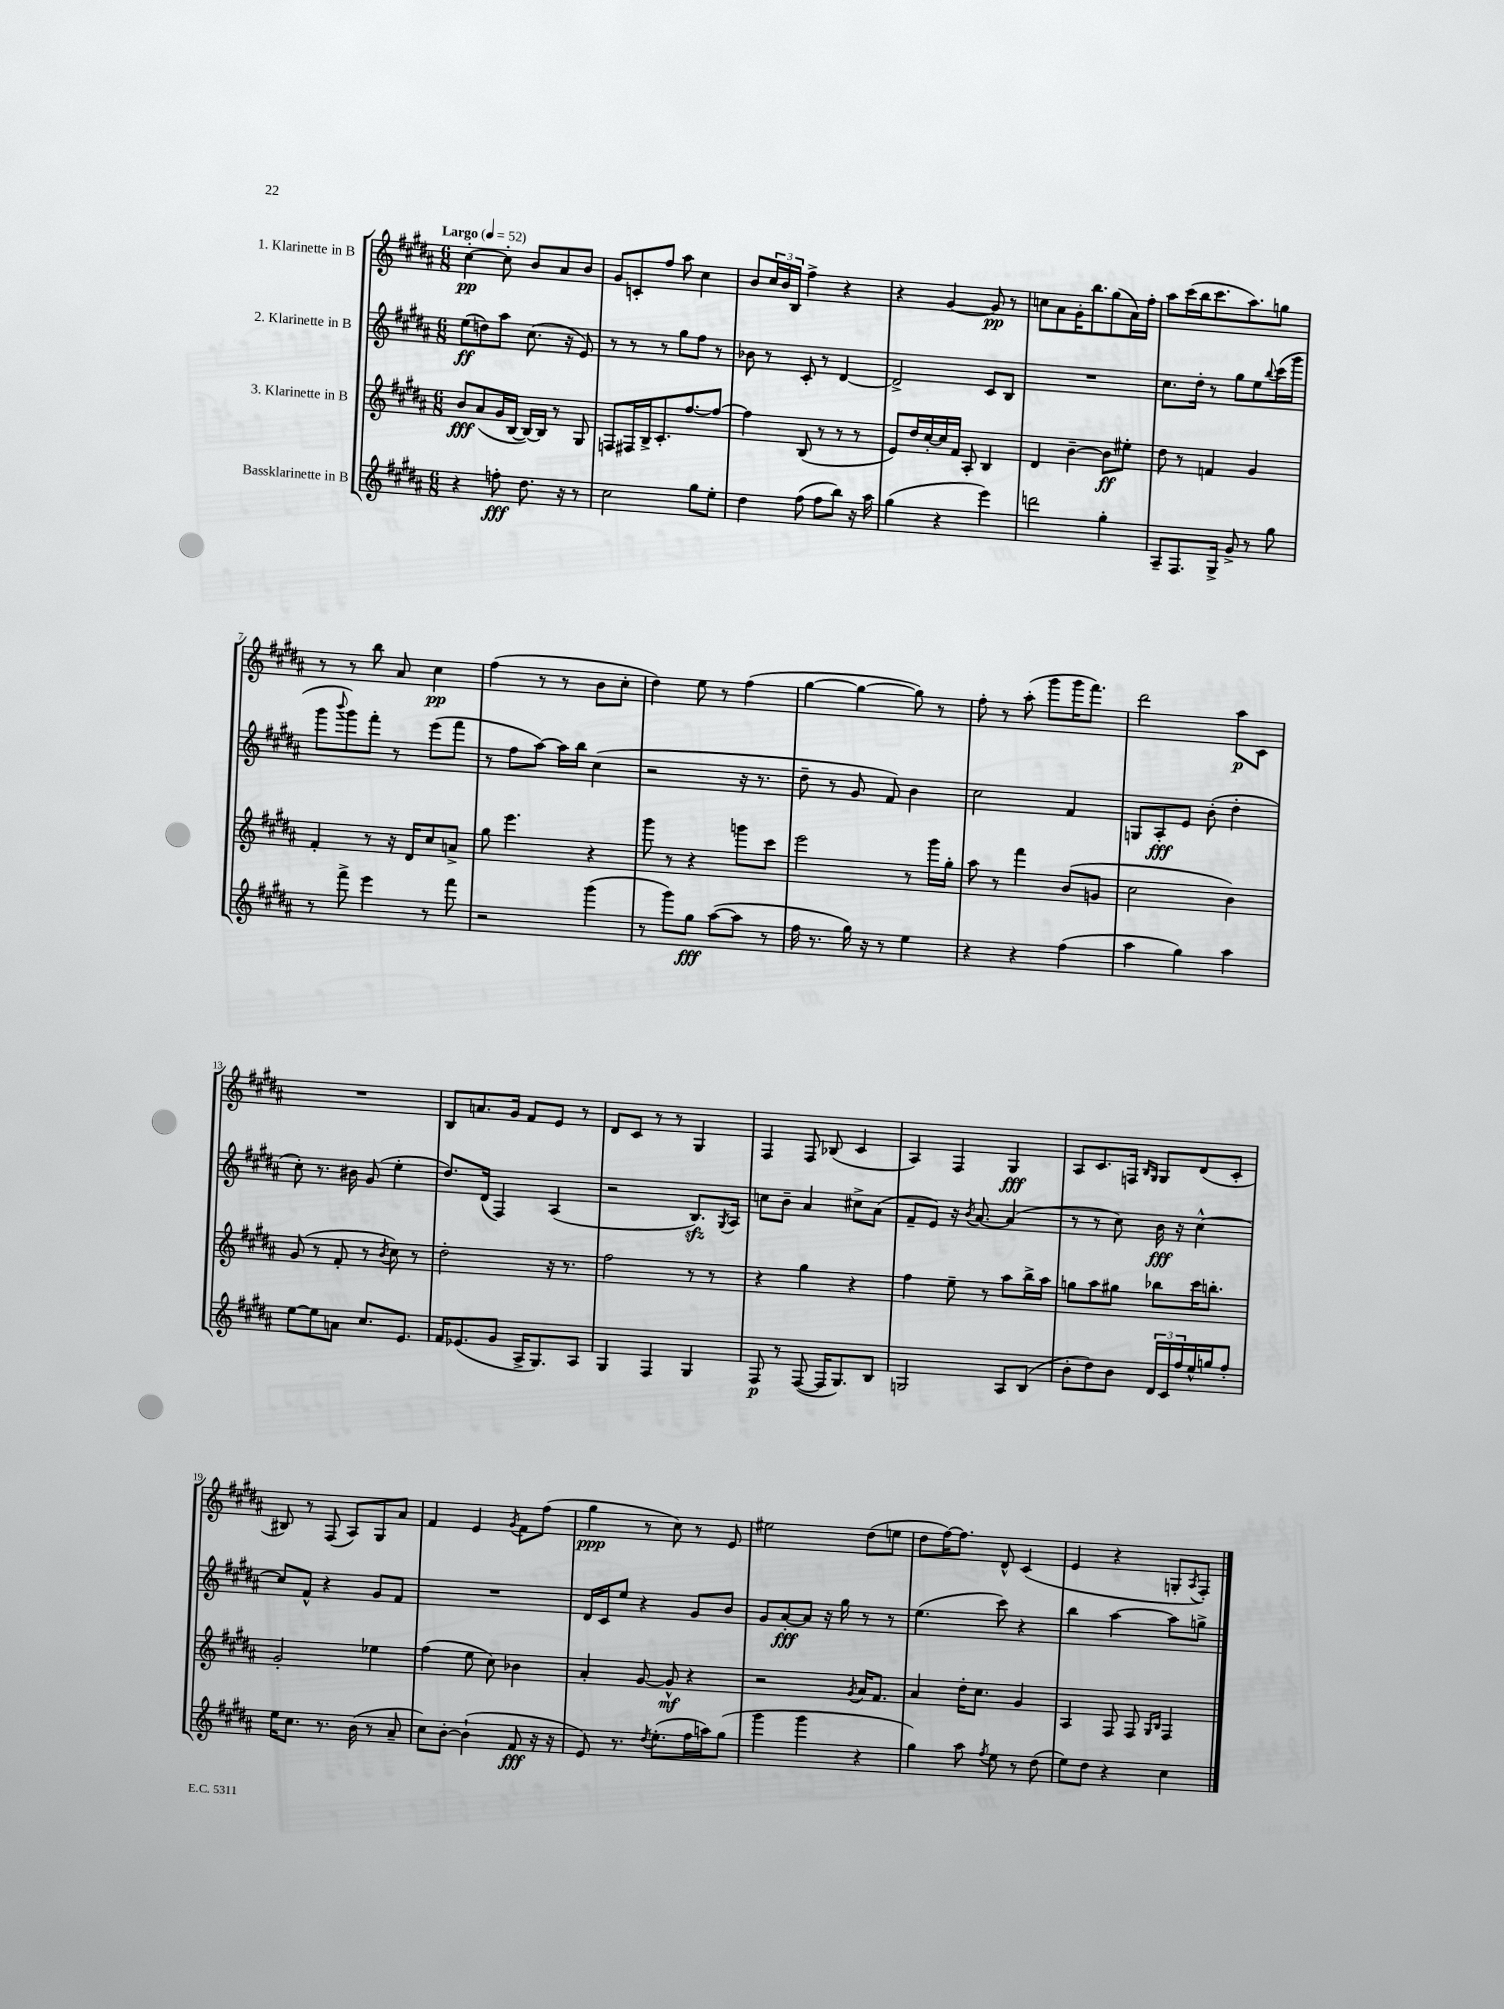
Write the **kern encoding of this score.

**kern	**dynam	**kern	**dynam	**kern	**dynam	**kern	**dynam
*part4	*part4	*part3	*part3	*part2	*part2	*part1	*part1
*staff4	*staff4	*staff3	*staff3	*staff2	*staff2	*staff1	*staff1
*I"Bassklarinette in B	*	*I"3. Klarinette in B	*	*I"2. Klarinette in B	*	*I"1. Klarinette in B	*
*clefG2	*	*clefG2	*	*clefG2	*	*clefG2	*
*k[f#c#g#d#a#]	*	*k[f#c#g#d#a#]	*	*k[f#c#g#d#a#]	*	*k[f#c#g#d#a#]	*
*M6/8	*	*M6/8	*	*M6/8	*	*M6/8	*
*MM52	*	*MM52	*	*MM52	*	*MM52	*
=1	=1	=1	=1	=1	=1	=1	=1
!	!	!	!	!	!	!LO:TX:a:B:t=Largo	!
4r	.	8b/L	fff	(8ee\L	ff	[4cc#'\	pp
.	.	(8a#/	.	8ddn\)	.	.	.
8ffn'\	fff	16g#/L	.	8aa#\J	.	8cc#'\]	.
.	.	[16B/JJ	.	.	.	.	.
8.dd#\	.	16B/LL_)	.	(8.cc#\	.	8b/L	.
.	.	16B/JJ]	.	.	.	.	.
.	.	8r	.	.	.	8a#/	.
16r	.	.	.	16r	.	.	.
8r	.	8G#/	.	8e/)	.	8b/J	.
=2	=2	=2	=2	=2	=2	=2	=2
2cc#\	.	8Fn/L	.	8r	.	8g#/L	.
.	.	16F#X/L	.	8r	.	8cn'/	.
.	.	16B^/J	.	.	.	.	.
.	.	8.c#'/	.	8r	.	8ff#/J	.
.	.	.	.	8gg#\L	.	8aa#\	.
.	.	[8.ff#/	.	.	.	.	.
8gg#\L	.	.	.	8ff#\J	.	4cc#\	.
8ee'\J	.	8ff#/J_	.	8r	.	.	.
=3	=3	=3	=3	=3	=3	=3	=3
4dd#\	.	4ff#\]	.	8b-X\	.	8b/L	.
.	.	.	.	8r	.	24cc#/L	.
.	.	.	.	.	.	24b/	.
.	.	.	.	.	.	24B/JJ	.
(8ff#\	.	(8B/	.	8c#'/	.	4ff#^\	.
8ff#\L	.	8r	.	8r	.	.	.
8bb\J)	.	8r	.	[4d#/	.	4r	.
16r	.	8r	.	.	.	.	.
16aa#\	.	.	.	.	.	.	.
=4	=4	=4	=4	=4	=4	=4	=4
(4gg#\	.	8e/L)	.	2d#^/]	.	4r	.
.	.	16dd#/L	.	.	.	.	.
.	.	[16cc#'/	.	.	.	.	.
4r	.	16cc#/]	.	.	.	[4g#/	.
.	.	16f#/JJ	.	.	.	.	.
.	.	8A#'/	.	.	.	.	.
4eee\)	.	4B/	.	8c#/L	.	8g#/]	pp
.	.	.	.	8B/J	.	8r	.
=5	=5	=5	=5	=5	=5	=5	=5
2dddn\	.	4d#/	.	2.r	.	8ccn\L	.
.	.	.	.	.	.	8a#\	.
.	.	[4b~\	.	.	.	16g#'\K	.
.	.	.	.	.	.	8.bb\	.
4gg#'\	.	8b\L]	ff	.	.	(8gg#\	.
.	.	8ee#X'\J	.	.	.	16a#\L)	.
.	.	.	.	.	.	16ff#'\JJ	.
=6	=6	=6	=6	=6	=6	=6	=6
8A#~/L	.	8dd#\	.	8.cc#\L	.	8aa#\L	.
8.F#/	.	8r	.	.	.	(16ccc#\L	.
.	.	.	.	16dd#'\Jk	.	16bb\J	.
.	.	4fn/	.	8r	.	8.ccc#\	.
16G#^/Jk	.	.	.	.	.	.	.
8g#^/	.	.	.	8gg#\L	.	.	.
.	.	.	.	.	.	8.aa#\)	.
8r	.	4g#/	.	8ee\	.	.	.
.	.	.	.	8qqbb/	.	.	.
8gg#\	.	.	.	(16ccc#\L	.	8ggn\J	.
.	.	.	.	16ggg#\JJ	.	.	.
!!LO:LB:g=z
=7	=7	=7	=7	=7	=7	=7	=7
8r	.	4f#'/	.	8ggg#\L	.	8r	.
.	.	.	.	8qqbbb/	.	.	.
8fff#^\	.	.	.	8ggg#\)	.	8r	.
4eee\	.	8r	.	8fff#'\J	.	8bb\	.
.	.	16r	.	8r	.	8a#/	.
.	.	16d#/KL	.	.	.	.	.
8r	.	8cc#/	.	(8eee\L	.	4cc#\	pp
8fff#\	.	8an^/J	.	8fff#\J	.	.	.
=8	=8	=8	=8	=8	=8	=8	=8
2r	.	8gg#\	.	8r	.	(4ff#\	.
.	.	4.eee\	.	8ff#\L	.	.	.
.	.	.	.	[8aa#\J)	.	8r	.
.	.	.	.	16aa#\LL]	.	8r	.
.	.	.	.	16bb\JJ	.	.	.
(4ggg#\	.	4r	.	(4cc#\	.	8b\L	.
.	.	.	.	.	.	8cc#'\J	.
=9	=9	=9	=9	=9	=9	=9	=9
8r	.	8ggg#\	.	2r	.	4dd#\)	.
8ggg#\L)	.	8r	.	.	.	.	.
8gg#\J	fff	4r	.	.	.	8ee\	.
([8aa#\L	.	.	.	.	.	8r	.
8aa#\J]	.	8gggn\L	.	16r	.	(4ff#\	.
.	.	.	.	8.r	.	.	.
8r	.	8ccc#\J	.	.	.	.	.
=10	=10	=10	=10	=10	=10	=10	=10
16ff#\	.	2eee\	.	8dd#~\	.	[4gg#\	.
8.r	.	.	.	.	.	.	.
.	.	.	.	8r	.	.	.
16gg#\)	.	.	.	8g#/	.	4gg#\_	.
16r	.	.	.	.	.	.	.
8r	.	.	.	8f#/)	.	.	.
4ee\	.	8r	.	4b\	.	8gg#\])	.
.	.	16ggg#\LL	.	.	.	8r	.
.	.	16gg#'\JJ	.	.	.	.	.
=11	=11	=11	=11	=11	=11	=11	=11
4r	.	8aa#\	.	2cc#\	.	8ff#'\	.
.	.	8r	.	.	.	8r	.
4r	.	4fff#\	.	.	.	(8aa#'\	.
.	.	.	.	.	.	8ggg#\L	.
(4ff#\	.	(8b/L	.	4f#/	.	16ggg#\K	.
.	.	.	.	.	.	8.fff#\J)	.
.	.	8gn/J	.	.	.	.	.
=12	=12	=12	=12	=12	=12	=12	=12
4aa#\	.	2cc#\	.	8Gn/L	.	2ddd#\	.
.	.	.	.	8A#'/	fff	.	.
4gg#\)	.	.	.	8e/J	.	.	.
.	.	.	.	(8b'\	.	.	.
4aa#\	.	4b\)	.	4dd#'\	.	8aa#\L	p
.	.	.	.	.	.	8c#\J	.
!!LO:LB:g=z
=13	=13	=13	=13	=13	=13	=13	=13
[8ee\L	.	(8g#/	.	8cc#'\)	.	2.r	.
8ee\]	.	8r	.	8.r	.	.	.
8an\J	.	8f#'/	.	.	.	.	.
.	.	.	.	16b#X\	.	.	.
8.cc#/L	.	8r	.	(8g#/	.	.	.
.	.	8qb/	.	.	.	.	.
.	.	8cc#\)	.	4ee'\	.	.	.
8.e/J	.	.	.	.	.	.	.
.	.	8r	.	.	.	.	.
=14	=14	=14	=14	=14	=14	=14	=14
16f#/KL	.	2dd#'\	.	8.dd#/L)	.	8B/L	.
(8.e-X/	.	.	.	.	.	.	.
.	.	.	.	.	.	8.an/	.
.	.	.	.	(16d#/Jk	.	.	.
8g#/J	.	.	.	4F#/)	.	.	.
.	.	.	.	.	.	16g#/Jk	.
16A#^/KL	.	.	.	.	.	8f#/L	.
8.G#/)	.	.	.	.	.	.	.
.	.	16r	.	(4A#/	.	8e/J	.
.	.	8.r	.	.	.	.	.
8A#/J	.	.	.	.	.	8r	.
=15	=15	=15	=15	=15	=15	=15	=15
4G#/	.	2ff#\	.	2r	.	8d#/L	.
.	.	.	.	.	.	8c#/J	.
4F#/	.	.	.	.	.	8r	.
.	.	.	.	.	.	8r	.
4G#/	.	8r	.	8.Bzz/L)	.	4G#/	.
.	.	8r	.	.	.	.	.
.	.	.	.	8qG#/	.	.	.
.	.	.	.	16A#/Jk	.	.	.
=16	=16	=16	=16	=16	=16	=16	=16
8F#/	p	4r	.	8ccn\L	.	4F#/	.
8r	.	.	.	8b~\J	.	.	.
([8F#/	.	4gg#\	.	4a#/	.	8F#/	.
16F#/KL]	.	.	.	.	.	(8B-X/	.
8.G#/)	.	.	.	.	.	.	.
.	.	4r	.	8cc#X^\L	.	4c#/	.
8B/J	.	.	.	(8a#\J	.	.	.
=17	=17	=17	=17	=17	=17	=17	=17
2Gn/	.	4ff#\	.	8f#~/L	.	4A#/)	.
.	.	.	.	8e/J)	.	.	.
.	.	8ee~\	.	16r	.	4F#/	.
.	.	.	.	8qb/	.	.	.
.	.	.	.	[8.a#/	.	.	.
.	.	8r	.	.	.	.	.
8A#/L	.	8aa#\L	.	(4a#/]	.	4G#/	fff
(8B/J	.	16bb^\L	.	.	.	.	.
.	.	16aa#\JJ	.	.	.	.	.
=18	=18	=18	=18	=18	=18	=18	=18
8b'\L	.	8ggn\L	.	8r	.	8A#/L	.
8dd#\)	.	8aa#\	.	8r	.	8.c#/	.
8b\J	.	8gg#X\J	.	8cc#\)	.	.	.
.	.	.	.	.	.	16Fn/Jk	.
.	.	.	.	.	.	16qqB/LL	.
.	.	.	.	.	.	16qqG#/JJ	.
24d#/LL	.	8bb-X\L	.	16b\	fff	8G#/L	.
24c#/	.	.	.	.	.	.	.
.	.	.	.	16r	.	.	.
24ff#/	.	.	.	.	.	.	.
16ee^^/	.	16ccc#\K	.	[4cc#^^\	.	(8d#/	.
16ggn/J	.	8.bbn'\J	.	.	.	.	.
8ff#'/J	.	.	.	.	.	8c#'/J	.
!!LO:LB:g=z
=19	=19	=19	=19	=19	=19	=19	=19
16ee\KL	.	2g#'/	.	8cc#/L]	.	8B#X/)	.
8.cc#\J	.	.	.	.	.	.	.
.	.	.	.	8f#^^/J	.	8r	.
8.r	.	.	.	4r	.	(8F#/	.
.	.	.	.	.	.	8A#/L)	.
(16b\	.	.	.	.	.	.	.
8r	.	4ee-X\	.	8g#/L	.	8G#/	.
8a#~/	.	.	.	8f#/J	.	8a#/J	.
=20	=20	=20	=20	=20	=20	=20	=20
8cc#\L)	.	(4ff#\	.	2.r	.	4f#/	.
[8b'\J	.	.	.	.	.	.	.
(4b`\]	.	8ee\	.	.	.	4e/	.
.	.	8cc#\)	.	.	.	.	.
.	.	.	.	.	.	8qg#/	.
8f#/	fff	4b-X\	.	.	.	8f#\L	.
16r	.	.	.	.	.	(8ff#\J	.
16r	.	.	.	.	.	.	.
=21	=21	=21	=21	=21	=21	=21	=21
8e/)	.	4a#'/	.	16d#/LL	.	4gg#\	ppp
.	.	.	.	16c#/J	.	.	.
8.r	.	.	.	8ee/J	.	.	.
.	.	[8g#/	.	4r	.	8r	.
8qdd#/	.	.	.	.	.	.	.
(8.ee'\L	.	.	.	.	.	.	.
.	.	8g#^^/]	mf	.	.	8cc#\)	.
16ff#\L	.	4r	.	8g#/L	.	8r	.
16aan\J)	.	.	.	.	.	.	.
(8gg#\J	.	.	.	8b/J	.	8e/	.
=22	=22	=22	=22	=22	=22	=22	=22
4ggg#\	.	2r	.	8g#/L	.	2ee#X\	.
.	.	.	.	[8a#'/	fff	.	.
4ggg#\	.	.	.	8a#/J]	.	.	.
.	.	.	.	16r	.	.	.
.	.	.	.	16gg#\	.	.	.
.	.	8qg#/	.	.	.	.	.
4r	.	16a#/KL	.	8r	.	(8dd#\L	.
.	.	8.f#/J	.	.	.	.	.
.	.	.	.	8r	.	8een\J	.
=23	=23	=23	=23	=23	=23	=23	=23
4gg#\)	.	4a#/	.	(4.ee\	.	8dd#\L	.
.	.	.	.	.	.	[16ff#\K)	.
.	.	.	.	.	.	8.ff#\J]	.
8aa#\	.	16dd#'\KL	.	.	.	.	.
.	.	8.cc#\J	.	.	.	.	.
8qff#/	.	.	.	.	.	.	.
8ee\	.	.	.	8ccc#\)	.	8d#^^/	.
8r	.	4g#/	.	4r	.	(4c#/	.
(8dd#\	.	.	.	.	.	.	.
=24	=24	=24	=24	=24	=24	=24	=24
8ee\L)	.	4A#/	.	4bb\	.	4e/	.
8dd#\J	.	.	.	.	.	.	.
4r	.	8F#/	.	[4aa#\	.	4r	.
.	.	8F#/	.	.	.	.	.
.	.	16qqG#/LL	.	.	.	.	.
.	.	16qqB/JJ	.	.	.	.	.
4cc#\	.	4F#/	.	8aa#\L]	.	8Gn'/L	.
.	.	.	.	.	.	8qA#/	.
.	.	.	.	8ggn^\J	.	8F#'/J)	.
==	==	==	==	==	==	==	==
*-	*-	*-	*-	*-	*-	*-	*-
